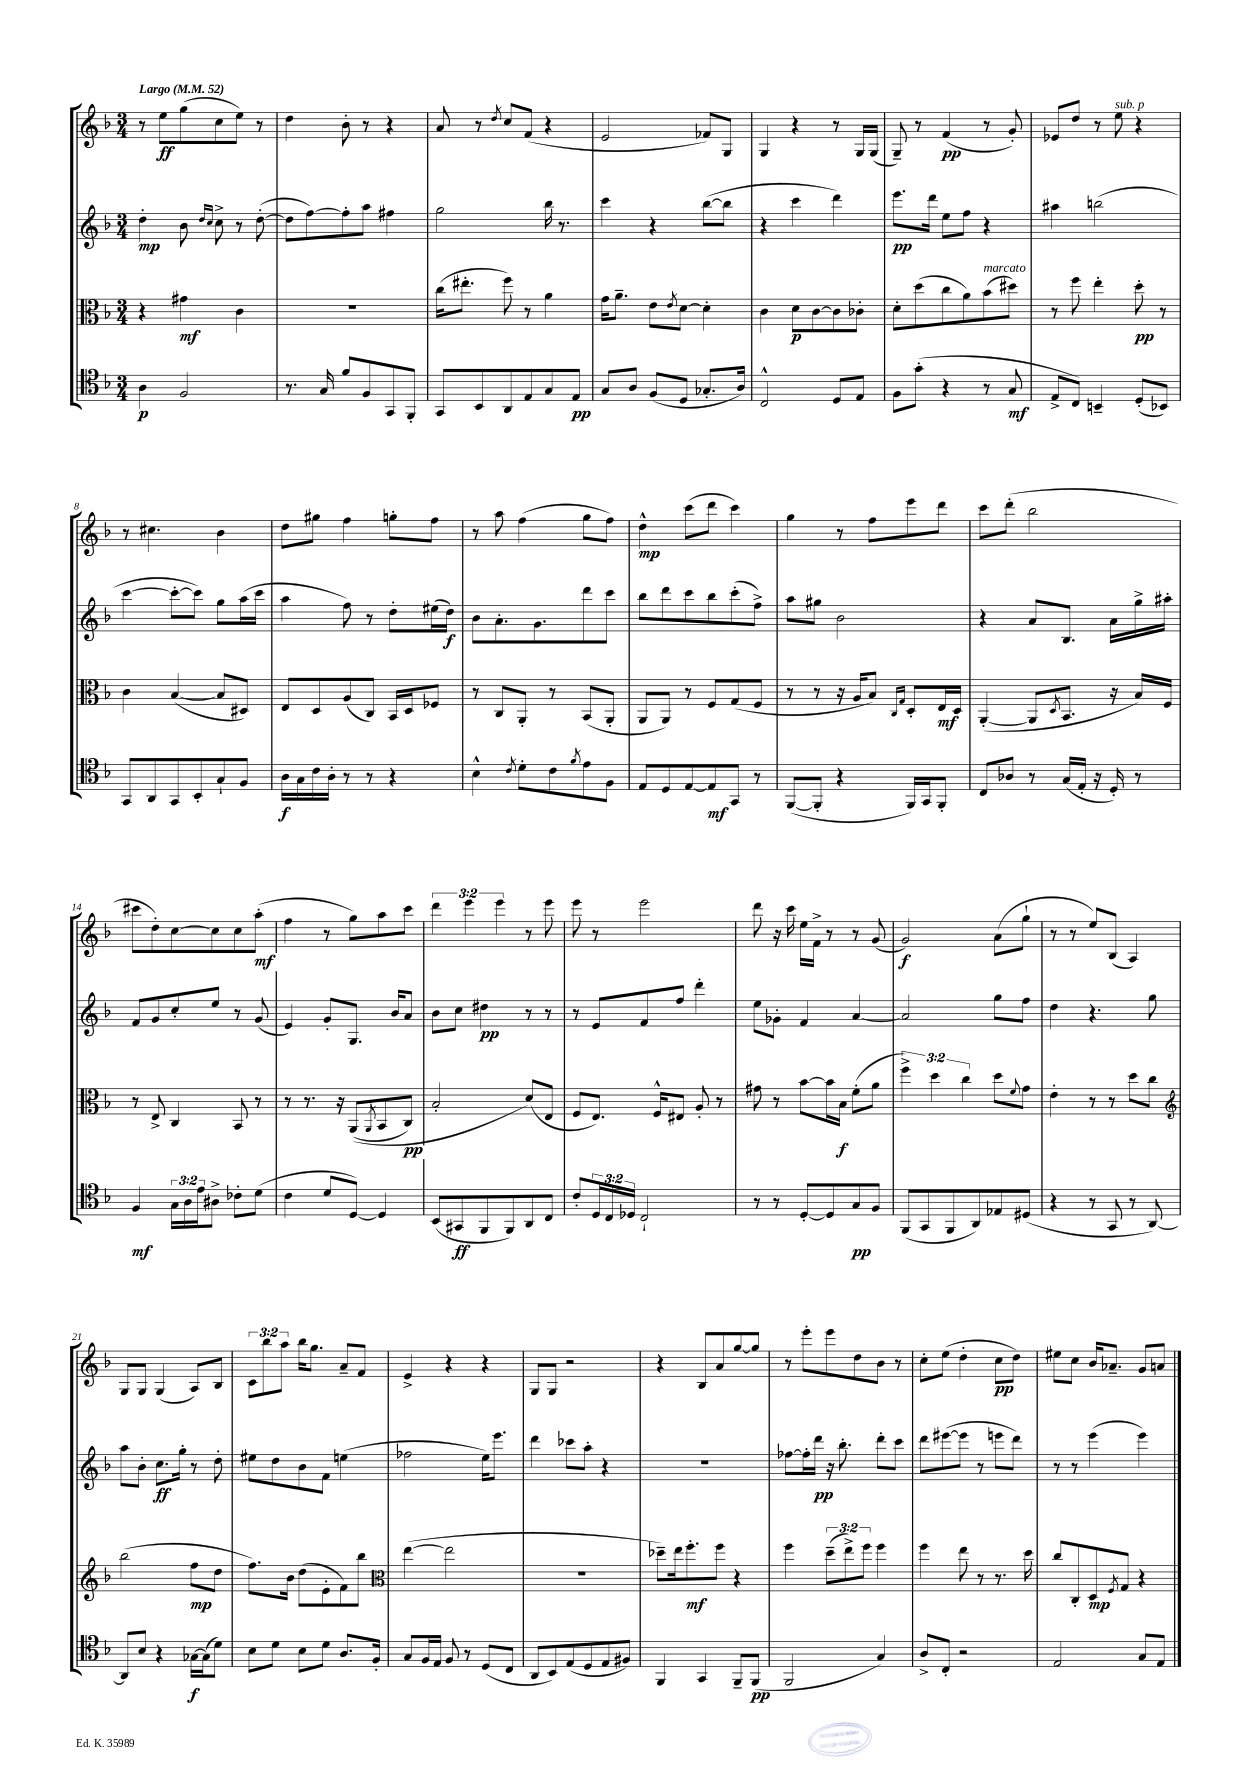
<<
\new StaffGroup <<
\new Staff = "s0" {
    \clef treble \key f \major \numericTimeSignature \time 3/4 \override Staff.TupletNumber.text = #tuplet-number::calc-fraction-text \tempo "Largo" 4 = 52
    r8 e''8\ff g''8( c''8 e''8) r8 |
    d''4 bes'8-. r8 r4 |
    a'8 r8 \acciaccatura { d''8 } c''8 f'8( r4 |
    e'2 fes'8) g8 |
    g4 r4 r8 g16 g16( |
    g8--) r8 f'4\pp( r8 g'8-.) |
    ees'8 d''8 r8 e''8^\markup { \italic "sub. p" } r4 |
    r8 cis''4. bes'4 |
    d''8 gis''8 f''4 g''8-. f''8 |
    r8 a''8 f''4( g''8 f''8) |
    d''4-^\mp c'''8( d'''8 c'''4) |
    g''4 r8 f''8 e'''8 d'''8 |
    c'''8 d'''8-.( bes''2 |
    cis'''8 d''8-.) c''8~ c''8 c''8 a''8-.\mf( |
    f''4 r8 g''8) a''8 c'''8 |
    \tuplet 3/2 { d'''4 e'''4 e'''4 } r8 e'''8 |
    e'''8 r8 e'''2 |
    d'''8 r16 c'''16 e''16 f'16-> r8 r8 g'8( |
    g'2\f) a'8( g''8-! |
    r8 r8 e''8) bes8( a4) |
    g8 g8 g4( a8) bes8 |
    \tuplet 3/2 { c'8 bes''8 a''8 } bes''16 g''8. a'8-- f'8 |
    e'4-> r4 r4 |
    g8 g8 r2 |
    r4 bes8 a'8 g''8~ g''8 |
    r8 e'''8-. e'''8 d''8 bes'8 r8 |
    c''8-. e''8( d''4-. c''8\pp d''8) |
    eis''8 c''8 bes'16 aes'8.-- g'8 a'8 \bar "|." |
}
\new Staff = "s1" {
    \clef treble \key f \major \numericTimeSignature \time 3/4
    d''4-.\mp bes'8 \grace { d''16 c''16 } c''8-> r8 d''8~-.( |
    d''8 f''8~) f''8-. a''8 fis''4 |
    g''2 bes''16 r8. |
    c'''4 r4 bes''8~( bes''8 |
    r4 c'''4 d'''4) |
    e'''8.\pp d'''16 e''8 f''8 r4 |
    ais''4 b''2( |
    c'''4~ c'''8~-. c'''8) g''8 a''16( c'''16 |
    a''4 f''8) r8 d''8-. eis''16( d''16\f) |
    bes'8 a'8.-. g'8. d'''8 c'''8 |
    bes''8 d'''8 c'''8 bes''8 c'''8-.( f''8->) |
    a''8 gis''8 bes'2 |
    r4 a'8 bes8. a'16 g''16-> ais''16-. |
    f'8 g'8 c''8-. e''8 r8 g'8( |
    e'4) g'8-. g8. bes'16 a'8 |
    bes'8 c''8 dis''4\pp r8 r8 |
    r8 e'8 f'8 f''8 d'''4-. |
    e''8 ges'8-. f'4 a'4~ |
    a'2 g''8 f''8 |
    d''4 r4. g''8 |
    a''8 bes'8-. c''8.\ff g''16-. r8 d''8-. |
    eis''8 d''8 bes'8 f'8 e''4( |
    fes''2 e''16) e'''8. |
    d'''4 ces'''8 a''8-. r4 |
    R2. |
    fes''8~ fes''16-. d'''16\pp r16 bes''8.-. d'''8-. c'''8 |
    d'''8 eis'''8~( eis'''8 r8 e'''8 d'''8) |
    r8 r8 e'''4( e'''4) \bar "|." |
}
\new Staff = "s2" {
    \clef alto \key f \major \numericTimeSignature \time 3/4 \override Staff.TupletNumber.text = #tuplet-number::calc-fraction-text
    r4 gis'4\mf c'4 |
    R2. |
    c''16( eis''8.-. f''8) r8 a'4 |
    g'16 a'8.-- e'8 \acciaccatura { e'8 } d'8~ d'4-. |
    c'4 d'8\p c'8~ c'8 ces'8-. |
    d'8-. d''8( c''8 a'8) bes'8^\markup { \italic "marcato" }( dis''8) |
    r8 f''8 e''4-. d''8-.\pp r8 |
    c'4 bes4~( bes8 dis8) |
    e8 d8 a8( c8) bes,16 d16 fes8 |
    r8 c8 a,8-. r8 bes,8( a,8-. |
    a,8 a,8) r8 f8 g8( f8 |
    r8 r8 r16 a16 bes8) \grace { c16 g16 } d8-. e16\mf d16 |
    a,4~-.( a,8 \acciaccatura { d8 } bes,8. r16 bes16) f16 |
    r8 e8-> c4 bes,8 r8 |
    r8 r8. r16 a,8(\( \acciaccatura { a,8 } bes,8 c8\pp) |
    bes2-. d'8(\) e8 |
    f8 e8.) f16-^ eis8 a8-. r8 |
    gis'8 r8 bes'8~ bes'16 bes16\f f'8-.( a'8 |
    \tuplet 3/2 { f''4->) d''4 c''4 } d''8 \appoggiatura { f'8 } g'8 |
    e'4-. r8 r8 d''8 c''8 |
    \clef treble bes''2( f''8\mp d''8 |
    f''8.) bes'16 d''8( e'8-. f'8) bes''8 |
    \clef alto e''4~( e''2 |
    R2. |
    des''8--) e''16 f''8.-.\mf f''8 r4 |
    f''4 \tuplet 3/2 { d''8--( e''8->) f''8 } f''4 |
    f''4 e''8 r8 r8. d''16 |
    c''8 c8-. d8\mp \acciaccatura { f8 } g8 r4 \bar "|." |
}
\new Staff = "s3" {
    \clef tenor \key f \major \numericTimeSignature \time 3/4 \override Staff.TupletNumber.text = #tuplet-number::calc-fraction-text
    a4\p f2 |
    r8. g16 f'8 f8 g,8 f,8-. |
    g,8 bes,8 a,8 e8 g8 e8\pp |
    g8 a8 f8( d8 ges8.-. a16) |
    c2-^ d8 e8 |
    f8 g'8-.( r4 r8 g8\mf |
    e8-> c8) b,4-- d8-.( bes,8) |
    g,8 a,8 g,8 bes,8-. g8-! f8 |
    a16\f g16 c'16 a16-. r8 r8 r4 |
    bes4-^ \acciaccatura { c'8 } d'8-. c'8 \acciaccatura { f'8 } e'8 f8 |
    e8 d8 e8~ e8\mf g,8 r8 |
    f,8~( f,8-. r4 f,16) g,16 f,8-. |
    c8 aes8 r8 g16( e16-. r16 d16-.) r8 |
    f4\mf \tuplet 3/2 { g16 a16 e'16 } ais8-> ces'8-. d'8( |
    c'4 d'8 d8~) d4 |
    bes,8( gis,8\ff f,8 f,8) a,8 c8 |
    c'8-. \tuplet 3/2 { d16 c16 des16 } c2-! |
    r8 r8 d8~-. d8 g8\pp f8 |
    f,8( g,8 f,8 a,8) ees8 dis8( |
    r4 r8 g,8 r8 a,8~) |
    a,8 bes8 r4 ges16~\f ges16( d'8) |
    bes8 d'8 bes8 d'8 a8. f16-. |
    g8 f16 e16 f8 r8 d8( c8 |
    a,8 bes,8) e8( d8 e8 fis8) |
    f,4 g,4 f,8-- f,8\pp( |
    f,2 g4) |
    a8-> c8-. r2 |
    e2 g8 e8 \bar "|." |
}
>>
>>
